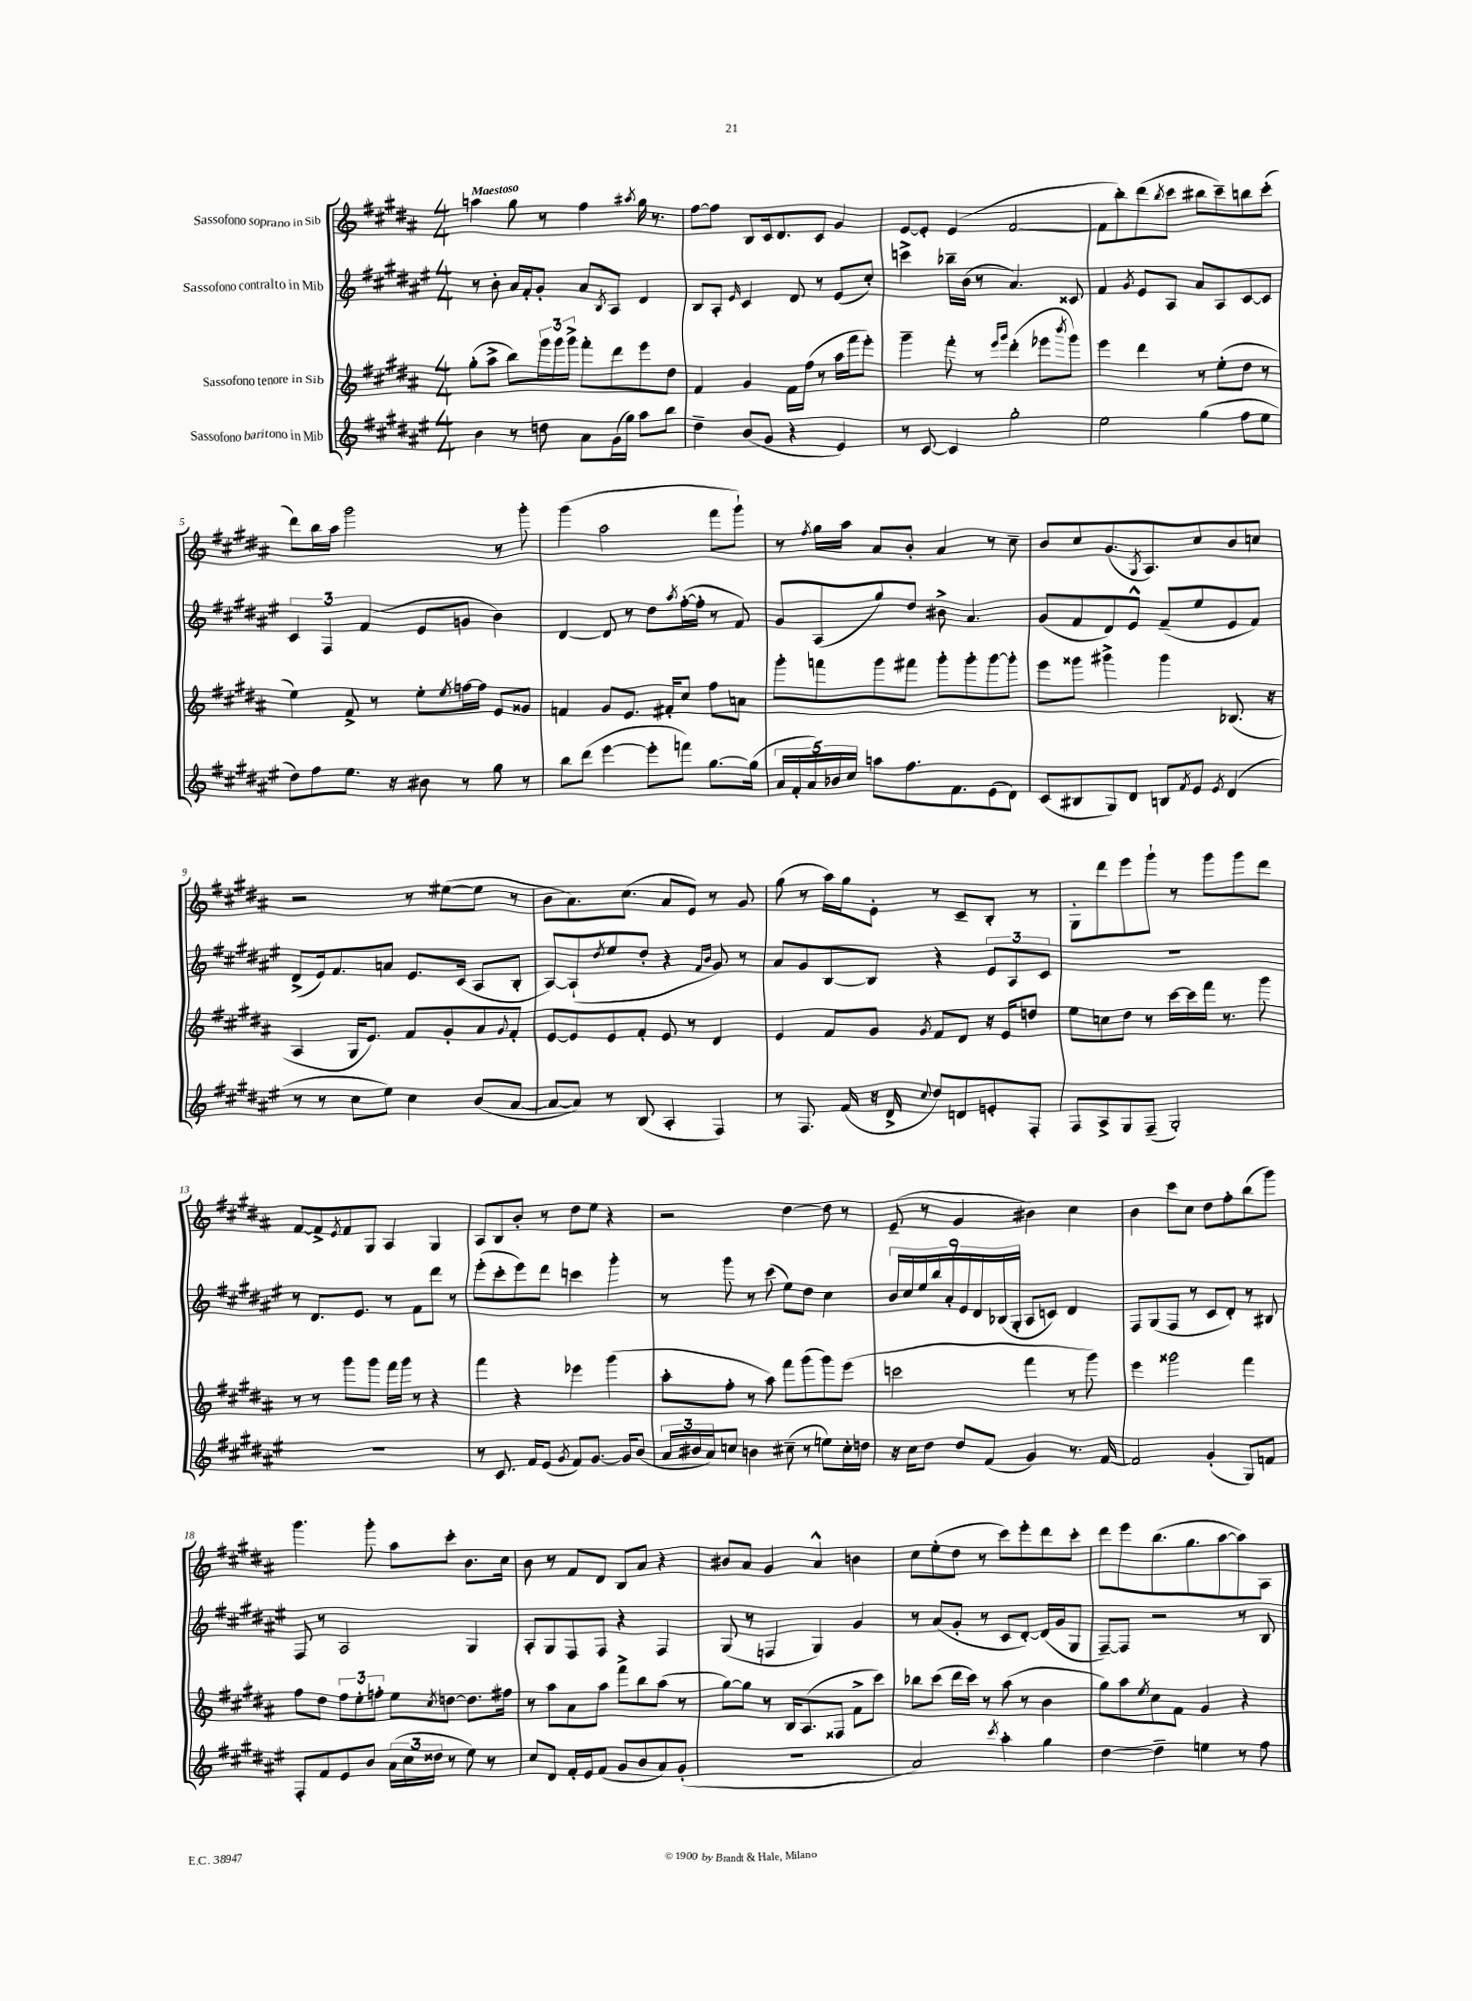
<<
\new StaffGroup <<
\new Staff = "s0" \with { instrumentName = "Sassofono soprano in Sib" } {
    \clef treble \key b \major \numericTimeSignature \time 4/4 \tempo "Maestoso"
    a''4 gis''8 r8 fis''4 \acciaccatura { ais''8 } gis''16 r8. |
    fis''8~ fis''8 b8 cis'16 dis'8. cis'8 gis'4 |
    e'8~ e'8-. e'4( fis'2~ |
    fis'8 b''8-.) dis'''8( \acciaccatura { b''8 } cis'''8 bis''8 cis'''8--) b''8 cis'''8-.( |
    dis'''8) b''16 ais''16 gis'''2 r8 gis'''8-. |
    gis'''4( ais''2 fis'''8 gis'''8-!) |
    r8 \acciaccatura { fis''8 } gis''16 ais''16 ais'8 b'8-. ais'4 r8 cis''8-- |
    b'8 cis''8 gis'8.( \acciaccatura { gis8 } ais8.) cis''8 b'8 c''8 |
    r2 r8 eis''8~( eis''8 r8 |
    b'8 ais'8.) cis''8.( ais'8 e'8) r8 gis'8 |
    gis''8( r8 ais''16) gis''16 e'8-. r8 cis'8-- b8-. r8 |
    gis8-. dis'''8 e'''8 gis'''8-! r8 gis'''8 gis'''8 dis'''8 |
    fis'8~ fis'8-> \acciaccatura { e'8 } fis'8 gis8 ais4 gis4 |
    ais8 b8 b'8-. r8 dis''8 e''8 r4 |
    r2 dis''4~ dis''8 r8 |
    e'8--( r8 gis'4 bis'4) cis''4 |
    b'4 cis'''8 cis''8 dis''8 fis''8-. b''8( gis'''8) |
    gis'''4. gis'''8-. ais''8 cis'''8-. b'8. cis''16 |
    b'8 r8 fis'8 dis'8 b8 ais'8 r4 |
    bis'8 ais'8 gis'4 ais'4-^ b'4 |
    cis''8 e''8-.( dis''8 r8 cis'''8) e'''8-. dis'''8 cis'''8-. |
    dis'''8 e'''8 b''8.( gis''8. ais''8~ ais''8) ais8 \bar "|." |
}
\new Staff = "s1" \with { instrumentName = "Sassofono contralto in Mib" } {
    \clef treble \key fis \major \numericTimeSignature \time 4/4
    r8 b'8-. ais'16 fis'16-. gis'8-. ais'8 \acciaccatura { b8 } ais8 dis'4 |
    b8 ais8-. \grace { eis'16 } cis'4 dis'8 r8 eis'8( cis''8-.) |
    c'''4-> bes''16-- b'16( r8 ais'4.) cisis'8 |
    fis'4 \acciaccatura { gis'8 } eis'8 ais8 ais'8 ais8 cis'8~ cis'8 |
    \tuplet 3/2 { cis'4 fis4 fis'4( } eis'8 g'8 b'4) |
    dis'4~ dis'8 r8 dis''8 \acciaccatura { ais''8 } fis''16~-.( fis''16-. r8 fis'8) |
    gis'8 ais8( gis''8) dis''8 bis'8-> ais'4. |
    gis'8( fis'8 dis'8) eis'8-^ fis'8--( eis''8 eis'8 fis'8) |
    dis'8->( eis'16) fis'8. a'8 eis'8. cis'16( ais8 b8-. |
    ais8~) ais8-!( \acciaccatura { dis''8 } eis''8 dis''8-. r4 \grace { fis'16 b'16 } gis'8) r8 |
    ais'8 gis'8 b8~ b8 r4 \tuplet 3/2 { eis'8 ais8 cis'8 } |
    R1 |
    r8 dis'8. eis'8. r8 fis'8 dis'''8 r8 |
    eis'''8-.( cis'''8-. eis'''8) dis'''8 c'''4 gis'''4-. |
    r8 gis'''8 r8 cis'''8( eis''8) dis''8 cis''4 |
    \tuplet 9/8 { b'16 cis''16 eis''16 b''16 ais'16-. eis'16 dis'16 bes16( gis16-. } ais8 c'8) dis'4 |
    fis8 gis8( fis8 r8 cis'8 dis'8-.) r8 bis8 |
    fis8 r8 ais2 gis4 |
    ais8-. gis8 fis8 fis8 r4 fis4 |
    gis8( r8 f4 gis4) gis'4 |
    r8 ais'8( gis'8-. r8 cis'8 dis'8~-.) dis'16( gis'16 gis8 |
    fis8~--) fis8 r2 r8 b8 \bar "|." |
}
\new Staff = "s2" \with { instrumentName = "Sassofono tenore in Sib" } {
    \clef treble \key b \major \numericTimeSignature \time 4/4
    gis''8-.( ais''8-> b''8) \tuplet 3/2 { gis'''16 gis'''16 gis'''16-> } fis'''8-. dis'''8 e'''8 dis''8 |
    fis'4 gis'4 fis'16 fis''16( r8 ais''16 fis'''16 e'''8-.) |
    gis'''4-- fis'''8-. r8 \grace { e'''16 gis'''16 } dis'''4-.( ees'''8 \acciaccatura { b'''8 } gis'''8) |
    e'''4 dis'''4 r8 e''8-.( dis''8 r8 |
    e''4) fis'8-> r8 e''8-. \acciaccatura { e''8 } f''16~ f''16 e'8 gisis'8 |
    f'4 gis'8 e'8. fis'16-. cis''8 fis''8 a'8 |
    gis'''8-. f'''8 gis'''8 fis'''8 gis'''8-. gis'''8-. gis'''8~ gis'''8-. |
    e'''8 gisis'''8 gis'''4-> gis'''4 bes8.( r16 |
    ais4 gis16 e'8.) fis'8 gis'8-. ais'8 \appoggiatura { gis'8 } fis'8-. |
    e'8~ e'8 e'8 fis'8-. e'8 r8 dis'4 |
    e'4 fis'8 gis'8 \acciaccatura { gis'8 } fis'8 dis'8 r16 e'16 d''8 |
    e''8 c''8 dis''8 r8 cis'''16~ cis'''16 fis'''16 r8. gis'''8 |
    r8 r8 gis'''8 gis'''8 fis'''16 gis'''16 r8 r4 |
    fis'''4 r4 ees'''4 gis'''4( |
    ais''8-. fis''8-. r8 ais''8) fis'''8 gis'''8( gis'''8) e'''8( |
    c'''2 fis'''4 r8 gis'''8) |
    e'''4 gisis'''2 fis'''4 |
    fis''8 dis''8 \tuplet 3/2 { fis''8 e''8-. f''8-. } e''8 \acciaccatura { cis''8 } d''8~ d''8. fis''16 |
    r8 ais''8 ais'8 ais''8 fis'''8-> b''8 ais''8( r8 |
    gis''8~) gis''8 r8 b16 ais8.( fisis8 fis'8-> cis'''8) |
    bes''8 cis'''8( dis'''16 cis'''16) r8 ais''8( r8 b'4 |
    gis''8) ais''8 \acciaccatura { e''8 } cis''8 fis'8 gis'4 r4 \bar "|." |
}
\new Staff = "s3" \with { instrumentName = "Sassofono baritono in Mib" } {
    \clef treble \key fis \major \numericTimeSignature \time 4/4
    b'4 r8 d''8 ais'8 gis'16( gis''16) ais''8 b''8 |
    dis''4-- b'8( gis'8 r4 eis'4) |
    r8 cis'8~ cis'4 gis''2-. |
    eis''2 gis''4( fis''8 eis''8 |
    dis''8) fis''8 eis''8. r16 bis'8 r8 gis''8 r8 |
    b''8 dis'''8( eis'''4~ eis'''8-. f'''8) gis''8.~ gis''16( |
    \tuplet 5/4 { ais'16 fis'16-. ais'16) bes'16 cis''16 } a''8 fis''8. fis'8. eis'8( dis'8) |
    cis'8( bis8 gis8) dis'8 b8 \acciaccatura { fis'8 } eis'8 \acciaccatura { eis'8 } dis'4( |
    r8 r8 cis''8 eis''8) cis''4 b'8( ais'8~ |
    ais'8~ ais'8) r8 b8( ais4-. fis4) |
    r8 fis8. fis'16( r16 dis'16-> \appoggiatura { cis''8 } dis''8) d'8 e'8-. fis8-. |
    fis8 ais8-> gis8 fis8--( gis2-.) |
    R1 |
    r8 cis'8. fis'16 eis'8( \acciaccatura { gis'8 } fis'8) gis'8.~ gis'16 b'8( |
    \tuplet 3/2 { ais'16 bis'16 ais'16) } c''8 b'4 cis''8--( r8 e''8) cis''16-. d''16 |
    r16 cis''16 dis''8 dis''8 fis'8( gis'4) r8. fis'16~ |
    fis'2 gis'4-.( gis8) f'8 |
    fis8-. fis'8 eis'8 b'8 \tuplet 3/2 { ais'16( cis''16 disis''16 } r8 eis''8) r8 |
    cis''8 dis'8 fis'16-. eis'16 fis'8( gis'8 b'8 ais'8) gis'8-.( |
    R1 |
    ais'2) \acciaccatura { cis'''8 } ais''4-. gis''4 |
    dis''4~ dis''4-- e''4 r8 fis''8 \bar "|." |
}
>>
>>
